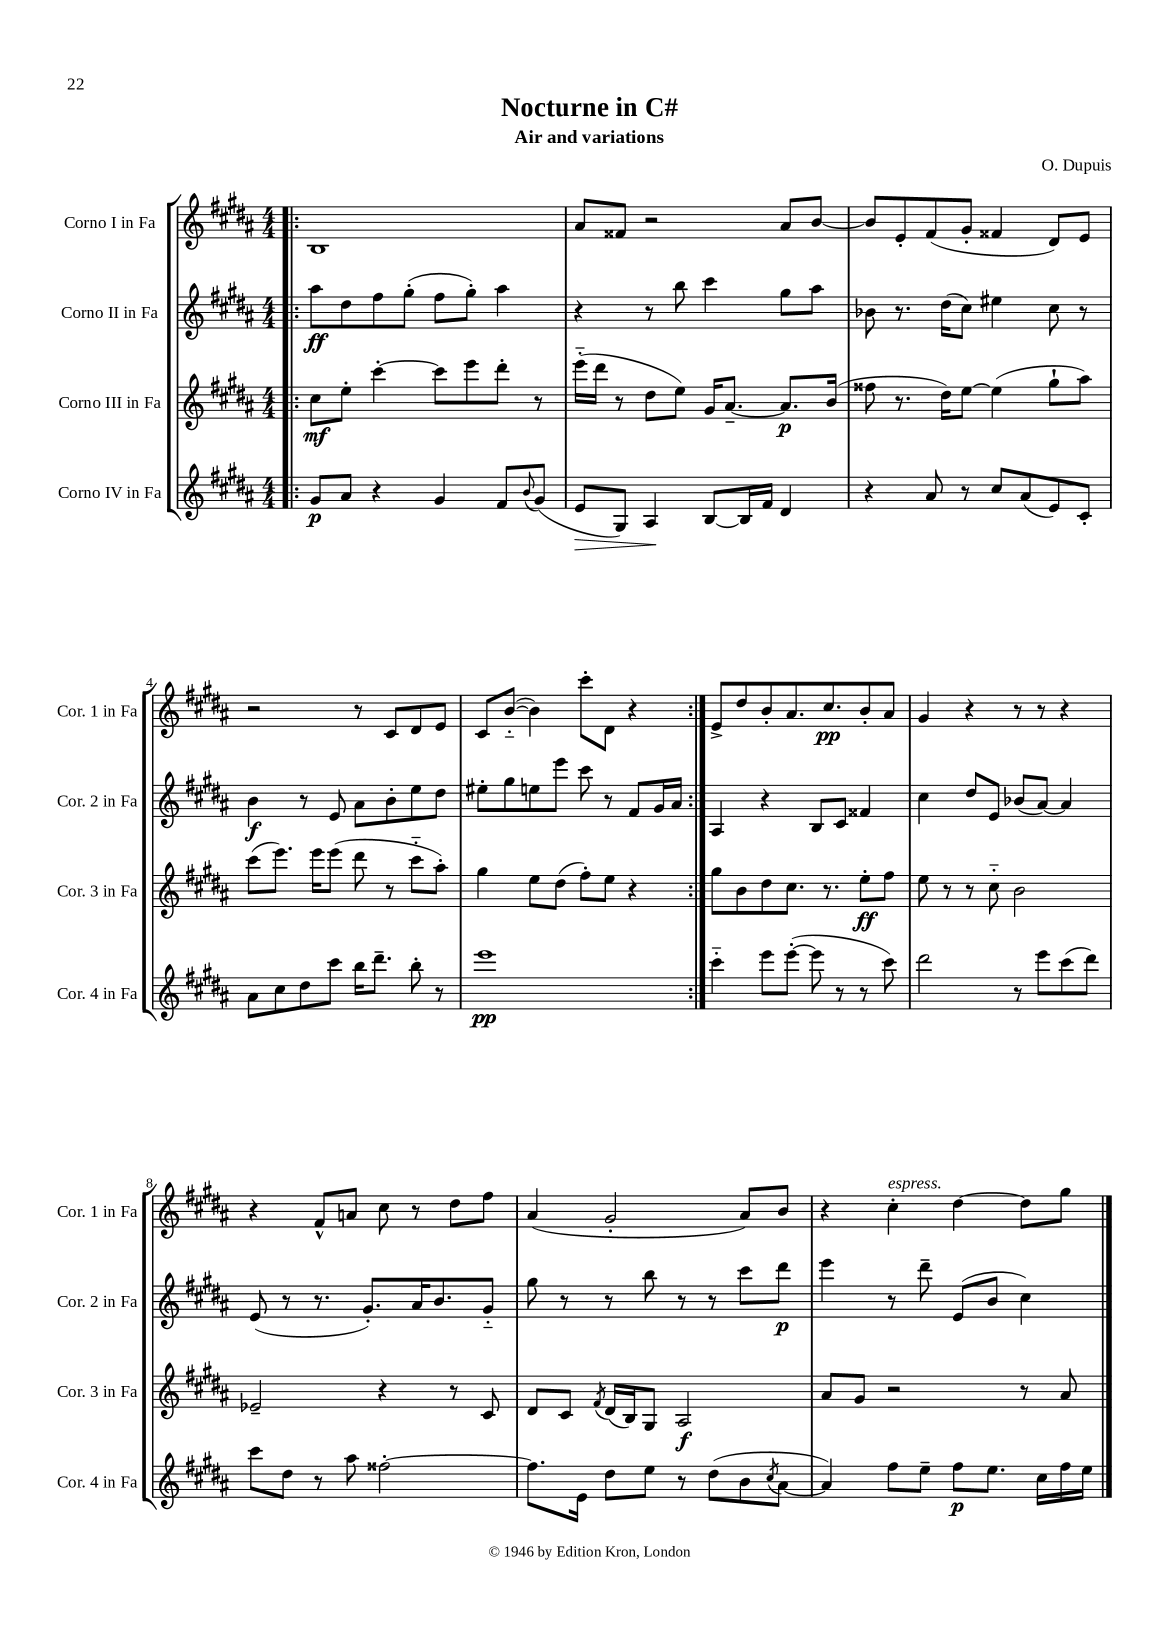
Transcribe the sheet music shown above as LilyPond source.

\header { title = "Nocturne in C#" composer = "O. Dupuis" subtitle = "Air and variations" }
<<
\new StaffGroup <<
\new Staff = "s0" \with { instrumentName = "Corno I in Fa" shortInstrumentName = "Cor. 1 in Fa" } {
    \clef treble \key b \major \numericTimeSignature \time 4/4
    \repeat volta 2 { \bar ".|:" b1 |
    ais'8 fisis'8 r2 ais'8 b'8~ |
    b'8 e'8-. fis'8( gis'8-. fisis'4 dis'8) e'8 |
    r2 r8 cis'8 dis'8 e'8 |
    cis'8 b'8~-_( b'4) cis'''8-. dis'8 r4 | }
    e'8-> dis''8 b'8-. ais'8. cis''8.\pp b'8-. ais'8 |
    gis'4 r4 r8 r8 r4 |
    r4 fis'8-^ a'8 cis''8 r8 dis''8 fis''8 |
    ais'4( gis'2-. ais'8) b'8 |
    r4 cis''4-.^\markup { \italic "espress." } dis''4~ dis''8 gis''8 \bar "|." |
}
\new Staff = "s1" \with { instrumentName = "Corno II in Fa" shortInstrumentName = "Cor. 2 in Fa" } {
    \clef treble \key b \major \numericTimeSignature \time 4/4
    \repeat volta 2 { \bar ".|:" ais''8\ff dis''8 fis''8 gis''8-.( fis''8 gis''8-.) ais''4 |
    r4 r8 b''8 cis'''4 gis''8 ais''8 |
    bes'8 r8. dis''16( cis''8) eis''4 cis''8 r8 |
    b'4\f r8 e'8 ais'8 b'8-. e''8 dis''8 |
    eis''8-. gis''8 e''8 e'''8 cis'''8 r8 fis'8 gis'16 ais'16 | }
    ais4 r4 b8 cis'8 fisis'4 |
    cis''4 dis''8 e'8 bes'8( ais'8~) ais'4 |
    e'8( r8 r8. gis'8.-.) ais'16 b'8. gis'8-_ |
    gis''8 r8 r8 b''8 r8 r8 cis'''8 dis'''8\p |
    e'''4 r8 dis'''8-- e'8( b'8 cis''4) \bar "|." |
}
\new Staff = "s2" \with { instrumentName = "Corno III in Fa" shortInstrumentName = "Cor. 3 in Fa" } {
    \clef treble \key b \major \numericTimeSignature \time 4/4
    \repeat volta 2 { \bar ".|:" cis''8\mf e''8-. cis'''4~-. cis'''8 e'''8 dis'''8-. r8 |
    e'''16-_( dis'''16 r8 dis''8 e''8) gis'16 ais'8.~-- ais'8.\p b'16( |
    fisis''8 r8. dis''16) e''8~ e''4( gis''8-! ais''8) |
    cis'''8( e'''8.) e'''16 e'''8( dis'''8 r8 cis'''8-_ ais''8-.) |
    gis''4 e''8 dis''8( fis''8-.) e''8 r4 | }
    gis''8 b'8 dis''8 cis''8. r8. e''8-.\ff fis''8 |
    e''8 r8 r8 cis''8-_ b'2 |
    ees'2-- r4 r8 cis'8 |
    dis'8 cis'8 \acciaccatura { fis'8 } dis'16( b16) gis8 ais2\f |
    ais'8 gis'8 r2 r8 ais'8 \bar "|." |
}
\new Staff = "s3" \with { instrumentName = "Corno IV in Fa" shortInstrumentName = "Cor. 4 in Fa" } {
    \clef treble \key b \major \numericTimeSignature \time 4/4
    \repeat volta 2 { \bar ".|:" gis'8\p ais'8 r4 gis'4 fis'8 \appoggiatura { b'8 } gis'8( |
    e'8\> gis8) ais4\! b8~ b16 fis'16 dis'4 |
    r4 ais'8 r8 cis''8 ais'8( e'8) cis'8-. |
    ais'8 cis''8 dis''8 cis'''8 b''16 dis'''8.-- b''8-. r8 |
    e'''1\pp | }
    cis'''4-_ e'''8 e'''8~-.( e'''8 r8 r8 cis'''8) |
    dis'''2 r8 e'''8 cis'''8( dis'''8) |
    cis'''8 dis''8 r8 ais''8 fisis''2~-. |
    fisis''8. e'16 dis''8 e''8 r8 dis''8( b'8 \acciaccatura { cis''8 } ais'8~ |
    ais'4) fis''8 e''8-- fis''8\p e''8. cis''16 fis''16 e''16 \bar "|." |
}
>>
>>
